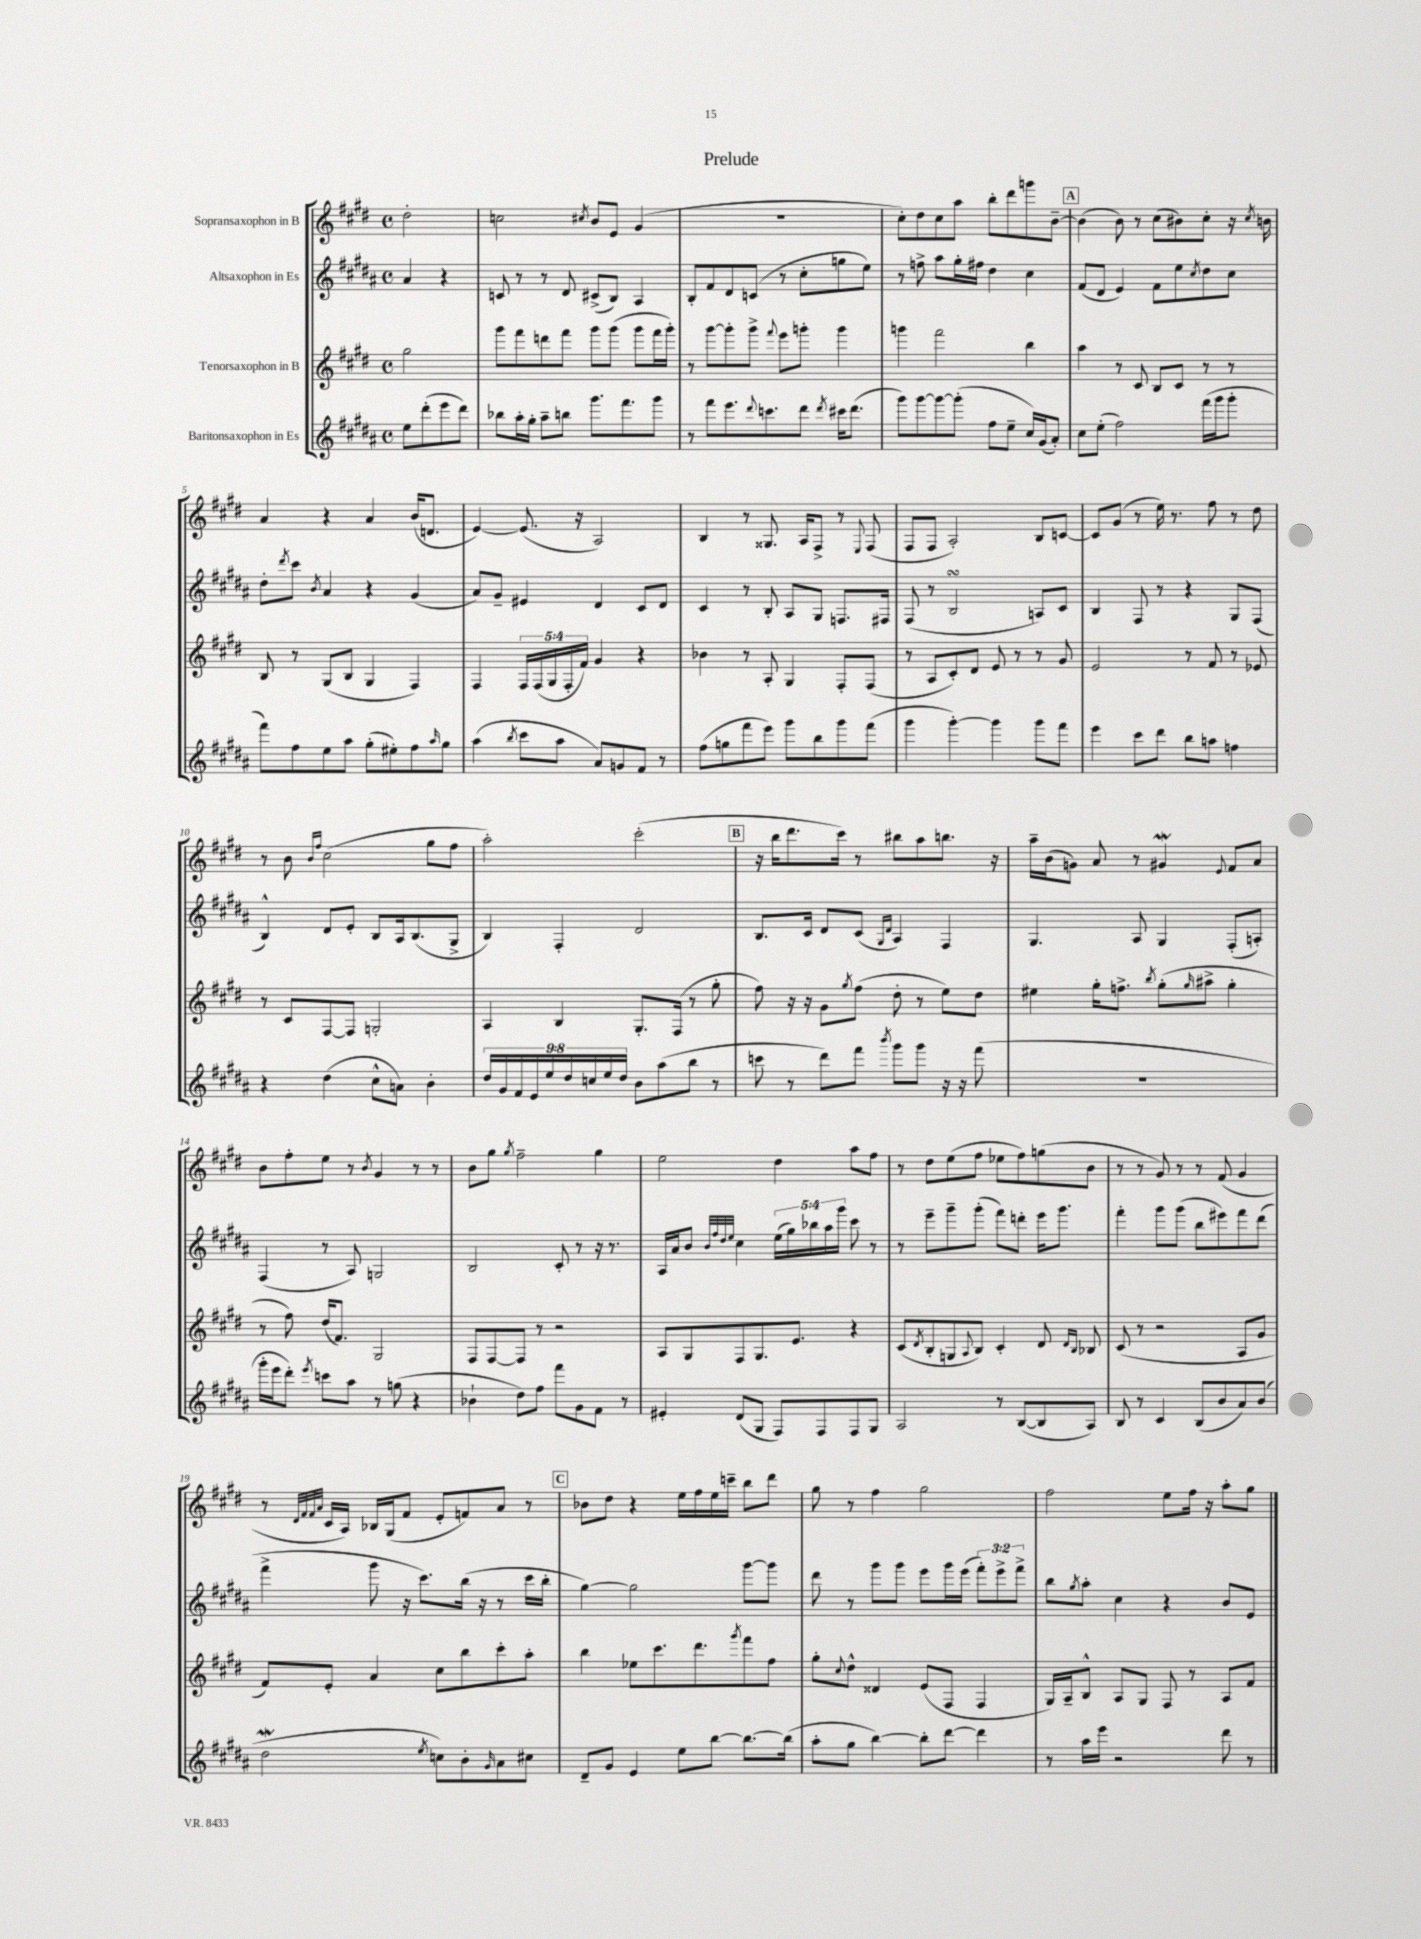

**kern	**kern	**kern	**kern
*part4	*part3	*part2	*part1
*staff4	*staff3	*staff2	*staff1
*I"Baritonsaxophon in Es	*I"Tenorsaxophon in B	*I"Altsaxophon in Es	*I"Sopransaxophon in B
*clefG2	*clefG2	*clefG2	*clefG2
*k[f#c#g#d#a#]	*k[f#c#g#d#]	*k[f#c#g#d#a#]	*k[f#c#g#d#]
*M4/4	*M4/4	*M4/4	*M4/4
*met(c)	*met(c)	*met(c)	*met(c)
=	=	=	=
8ee\L	2gg#\	4a#/	2dd#'\
(8ddd#'\	.	.	.
8eee\	.	4r	.
8ddd#\J)	.	.	.
=1	=1	=1	=1
8bb-X\L	8ggg#\L	8cn/	2ccn\
16aa#'\L	8fff#\	8r	.
16gg#'\JJ	.	.	.
8aa#~\L	8dddn\	8r	.
8bbn\J	8fff#\J	8d#/	.
.	.	.	8qcc#X/
8.ggg#\L	8ggg#\L	(8c#X^/L	8b/L
.	(8ggg#\J	8B/J)	8e/J
8.fff#\	.	.	.
.	8ggg#\L	4A#/	(4g#/
8ggg#\J	16fff#\L	.	.
.	16ggg#'\JJ)	.	.
=2	=2	=2	=2
8r	8r	8B'/L	1r
8fff#\L	[8ggg#\L	8f#/	.
8.eee\	8ggg#'\]	8d#/	.
.	8ggg#^\J	(8cn/J	.
8qqddd#/	.	.	.
8.cccn\	.	.	.
.	8qqfff#/	.	.
.	8eee\L	8r	.
8ddd#\J	8gggn'\J	8cc#'\L	.
8qddd#/	.	.	.
16ccc#X\KL	4ggg\	8ggn\	.
(8.ddd#\J	.	.	.
.	.	8ee\J)	.
=3	=3	=3	=3
8ggg#\L)	4gggn\	8r	8cc#'\L)
[8ggg#\	.	8ffn^\	8dd#\
8ggg#\_	2fff#\	8aa#\L	8cc#\
(8ggg#'\J]	.	16gg#'\L	8aa\J
.	.	16ff#X\JJ	.
8ff#\L	.	4dd#\	8bb'\L
8ee~\J	.	.	8ddd#\
16cc#/LL)	4bb\	4cc#\	8gggn\
(16g#/J	.	.	.
8a#'/J)	.	.	[8b~\J
!!LO:REH:place=s1:t=A
=4	=4	=4	=4
8cc#\L	4aa\	(8f#/L	(4b\]
(8ee'\J	.	8d#/J	.
2ff#\)	8r	4e/)	8b\)
.	8c#/	.	8r
.	8B/L	8f#\L	(8cc#\L
.	8c#/J	8ee\	8b#X\)
.	.	8qcc#/	.
(16fff#\LL	8r	8dd#\	8cc#'\J
16ggg#\J	.	.	.
8ggg#'\J	8r	8cc#\J	16r
.	.	.	8qcc#/
.	.	.	16bn\
!!LO:LB:g=z
=5	=5	=5	=5
8fff#\L)	8B/	8dd#'\L	4a/
.	.	8qddd#/	.
8ff#\	8r	8ccc#\J	.
.	.	8qb/	.
8ee\	(8G#/L	4a#/	4r
8aa#\J	8B/J	.	.
(8gg#'\L	4G#/	4r	4a/
8ee#X'\)	.	.	.
8ff#\	4F#/)	(4g#/	(16b/KL
.	.	.	8.dn/J
16qqaa#/	.	.	.
8gg#\J	.	.	.
=6	=6	=6	=6
(4aa#\	4F#/	8a#/L)	[4e/)
.	.	8g#~/J	.
8qbb/	.	.	.
8ccc#\L	20F#/LL	4e#X/	(8.e/]
.	(20F#/	.	.
.	20G#/	.	.
8aa#\J	.	.	.
.	20F#'/	.	.
.	.	.	16r
.	20f#/JJ)	.	.
8a#/L)	4g#/	4d#/	2A/)
8gn/	.	.	.
8f#/J	4r	8c#/L	.
8r	.	8d#/J	.
=7	=7	=7	=7
(8ff#\L	4b-X\	4c#/	4B/
8ggn\	.	.	.
8fff#\	8r	8r	8r
8eee\J)	8A'/	8B'/	8.G##X/
8ggg#\L	4G#/	8A#/L	.
.	.	.	16A/KL
8bb\	.	8G#/J	8F#^/J
8ggg#\	8F#'/L	8.Fn/L	8r
.	.	.	8qqE/
(8fff#\J	(8F#/J	.	(8F#/
.	.	16F#X/Jk	.
=8	=8	=8	=8
4ggg#\	8r	(8F#/	8F#/L
.	8A/L	8r	8F#/J
[4ggg#'\)	8c#'/)	2BsSSs/	2A'/)
.	8d#/J	.	.
4ggg#\]	8e/	.	.
.	8r	.	.
8ggg#\L	8r	8An/L)	8B/L
8fff#\J	8g#/	8c#/J	[8cn/J
=9	=9	=9	=9
4eee\	2e/	4B/	8c/L]
.	.	.	(8g#/J
8ccc#\L	.	8F#/	8r
8ddd#\J	.	8r	16ee\)
.	.	.	8.r
8bb\L	8r	4r	.
8aan\J	8f#/	.	8ff#\
4ffn\	8r	8G#/L	8r
.	8e-X/	(8F#/J	8dd#\
!!LO:LB:g=z
=10	=10	=10	=10
4r	8r	4B^^/)	8r
.	8c#/L	.	8b\
.	.	.	16qqb/LL
.	.	.	16qqff#/JJ
(4dd#\	[8F#/	8d#/L	(2cc#\
.	8F#/J]	8e'/J	.
8cc#^^\L	2Gn'/	8B/L	.
8an\J)	.	16A#/k	.
.	.	(8.B/	.
4b'\	.	.	8gg#\L
.	.	8G#^/J	8ff#\J
=11	=11	=11	=11
18dd#/LL	4A/	4B/)	2aa'\)
18g#/	.	.	.
18f#/	.	.	.
18e/	.	.	.
18ee/	.	.	.
.	4B/	4F#'/	.
18dd#/	.	.	.
18ccn/	.	.	.
18ee/	.	.	.
18dd#/JJ	.	.	.
8b\L	8.G#'/L	2d#/	(2ccc#'\
(8aa#\	.	.	.
.	(16F#/Jk	.	.
8bb\J	8r	.	.
8r	8gg#'\	.	.
!!LO:REH:place=s1:t=B
=12	=12	=12	=12
8cccn\	8ff#\)	8.B/L	16r
.	.	.	16bb\KL
8r	16r	.	8.ddd#\
.	16r	16c#/Jk	.
8ddd#\L)	8g#\L	8d#/L	.
.	.	.	16ccc#\Jk)
.	8qgg#/	.	.
8fff#\J	(8ff#\J	(8c#/J	8r
.	.	16qqG#/LL	.
8qbbb/	.	16qqd#/JJ	.
8ggg#\L	8dd#'\	4A#/)	8bb#X\L
8ggg#\J	8r	.	8aa\
16r	8ee\L)	4F#/	8.bbn\J
16r	.	.	.
(8fff#\	8dd#\J	.	.
.	.	.	16r
=13	=13	=13	=13
1r	4ee#X\	4.G#/	16aa~\LL
.	.	.	(16b\J
.	.	.	8gn\J)
.	16gg#'\KL	.	8a/
.	8.ffn^\J	.	.
.	.	8A#/	8r
.	8qbb/	.	.
.	(8gg#'\L	4G#/	4g#XW/
.	16qqgg#/	.	.
.	8aa#X^\J	.	.
.	.	.	8qqe/
.	4gg#'\	(8F#'/L	8f#/L
.	.	8An'/J)	8a/J
!!LO:LB:g=z
=14	=14	=14	=14
16ggg#'\LL	8r	(4F#/	8b\L
16eee\J	.	.	.
8ddd#'\J)	8ff#\)	.	8ff#'\
8qeee/	.	.	.
8cccn\L	(16dd#/KL	8r	8ee\J
.	8.f#/J)	.	.
8aa#\J	.	8A#/)	8r
.	.	.	8qb/
8r	2G#/	2Gn/	4g#/
(8ggn\	.	.	.
4r	.	.	8r
.	.	.	8r
=15	=15	=15	=15
4b-X`\	8F#/L	2B/	8b\L
.	[8F#/	.	8gg#\J
.	.	.	8qgg#/
8dd#\L)	8F#/J]	.	2ff#~\
8ff#\J	8r	.	.
8fff#\L	2r	8c#'/	.
8g#\	.	8r	.
8f#\J	.	16r	4gg#\
.	.	8.r	.
8r	.	.	.
=16	=16	=16	=16
4e#X'/	8A/L	16A#/LL	2ee\
.	.	16a#/J	.
.	8G#/	8b/J	.
.	.	32qqb/LLL	.
.	.	32qqff#/	.
.	.	32qqdd#/	.
.	.	32qqee/JJJ	.
(8d#/L	8F#/	4cc#\	.
8G#/J	8.G#/	.	.
8F#/L)	.	(20ee\LL	4dd#\
.	.	20gg#\)	.
.	8.e/J	.	.
.	.	20bb-X\	.
8F#/	.	.	.
.	.	20aa#\	.
.	.	20ggg#\JJ	.
8F#/	4r	8ccc#\	8aa\L
8G#/J	.	8r	8ff#\J
=17	=17	=17	=17
2A#/	(8c#/L	8r	8r
.	8qd#/	.	.
.	8B'/	8eee~\L	8dd#\L
.	8Gn/	8ggg#~\	(8ee\
.	8qqA/	.	.
.	8B/J)	(8ggg#'\J	8ff#\J
8r	4c#'/	8fff#\L)	8ee-X\L
([8B/L	.	8dddn'\J	8ff#\)
8B/]	8d#/	16eee\KL	(8ggn\
.	.	8.ggg#\J	.
.	16qqd#/LL	.	.
.	16qqB/JJ	.	.
8A#/J)	8B-X/	.	8b\J
=18	=18	=18	=18
8B/	(8c#/	4fff#'\	8r
8r	8r	.	8r
4c#/	2r	8ggg#\L	8g#/)
.	.	(8ggg#\J	8r
(8B/L	.	8bb\L	8r
8b/	.	8eee#X\)	(8f#/
8a#/)	8A/L	8fff#\	4g#/
(8b/J	8g#/J	(8ddd#\J	.
!!LO:LB:g=z
=19	=19	=19	=19
2dd#W\	8f#/L)	4fff#^\	8r
.	.	.	32qqd#/LLL
.	.	.	32qqf#/
.	.	.	32qqf#/
.	.	.	32qqa/JJJ
.	8e'/J	.	16c#/LL
.	.	.	16A/JJ)
.	4a/	8ggg#\	16B-X/LL
.	.	.	(16G#/J
.	.	16r	8f#/J
.	.	8.ccc#\L)	.
8qee/	.	.	.
8ccn\L)	8cc#\L	.	8e'/L
8b'\	8bb\	(16bb\Jk	8fn/)
.	.	16r	.
16qqg#/	.	.	.
8a#\	8ccc#'\	8r	8a/J
8cc#X\J	8aa'\J	16ccc#\LL	8r
.	.	16bb'\JJ	.
!!LO:REH:place=s1:t=C
=20	=20	=20	=20
8d#~/L	4bb\	[4gg#\)	8b-X\L
8g#/J	.	.	8dd#\J
4e/	8ee-X\L	2gg#\]	4r
.	8.ccc#\	.	.
8ee\L	.	.	16ee\LL
.	8.ddd#\	.	16ff#\
[8bb\J	.	.	16ee\
.	.	.	16cccn~\JJ
.	8qggg#/	.	.
8.bb\L_	8fff#\	[8ggg#\L	8bb\L
.	8ff#\J	8ggg#\J]	8ddd#\J
(16bb\Jk]	.	.	.
=21	=21	=21	=21
8aa#'\L	8gg#'\L	8ddd#\	8gg#\
.	8qqcc#/	.	.
8gg#\J	8dd#^^\J	8r	8r
[4bb\)	4d##X/	8ggg#\L	4ff#\
.	.	8ggg#\J	.
8bb'\L]	(8e/L	8eee\L	2gg#\
[8ddd#\J	8F#/J	16ggg#\L	.
.	.	(16eee\JJ	.
4ddd#\]	4F#/	12fff#'\L)	.
.	.	12eee^\	.
.	.	12fff#^\J	.
=22	=22	=22	=22
8r	16G#/LL)	8bb\L	2ff#\
.	16A~/J	.	.
.	.	8qgg#/	.
16aa#\LL	8B^^/J	8aa#'\J	.
16eee\JJ	.	.	.
2r	8A/L	4cc#\	.
.	8G#/J	.	.
.	8F#/	4r	8ee\L
.	8r	.	16ff#\Jk
.	.	.	16r
8ddd#\	8A/L	8b/L	8aa'\L
8r	8f#/J	8e/J	8gg#\J
==	==	==	==
*-	*-	*-	*-
